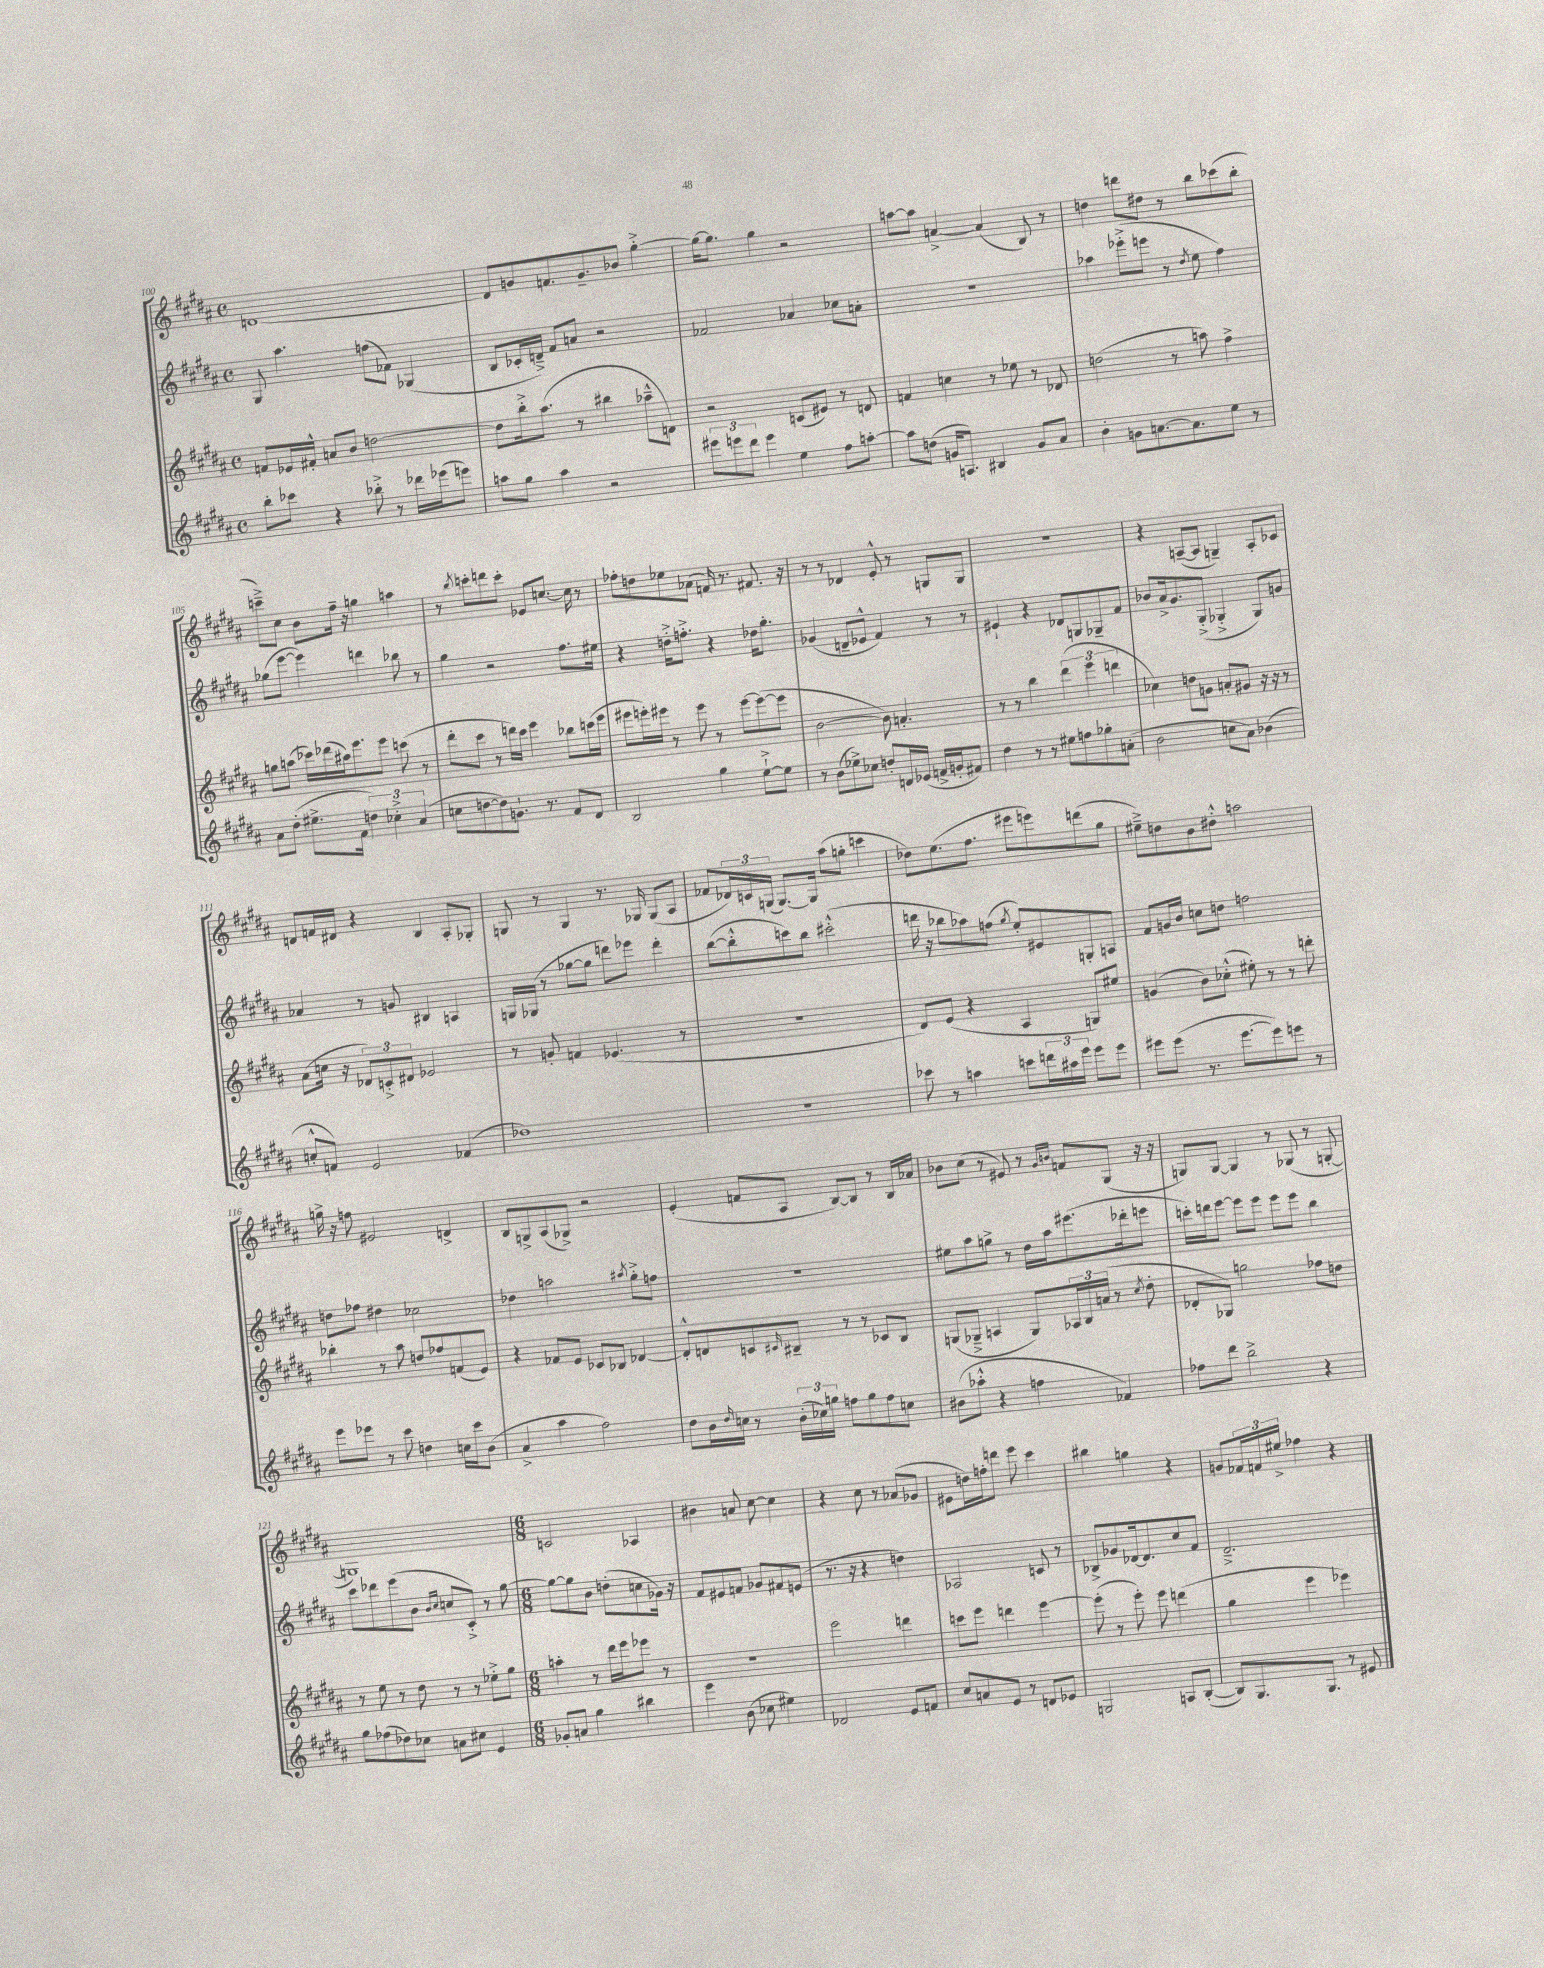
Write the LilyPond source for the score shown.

<<
\new StaffGroup <<
\new Staff = "s0" {
    \clef treble \key b \major \defaultTimeSignature \time 4/4
    d'1~ |
    d'8 g'8 f'8. g'8.-- bes'8 gis''4~-.-> |
    gis''16~ gis''8. gis''4 r2 |
    a''8~ a''8 a'4~-> a'4( b8) r8 |
    d''4 d'''8 dis''8 r8 b''8 ces'''8( b''8-. |
    c'''8--->) cis''8 b'8 fis''16-- r16 g''4 a''4 |
    r8 \acciaccatura { b''8 } c'''8-. d'''8 c'''8-. ees'8 c''8.~ c''16 r8 |
    fes''8-. d''8 ees''8 aes'8( f'16) r8. fis'8. r16 |
    r8 r8 des'4 e'8-.-^ r8 g8 g8 |
    R1 |
    r4 a8~--( a8 g4--) a8-. ces'8 |
    d'8 f'16 dis'16 r4 b4 ais8-. ges8-. |
    g8 r8 g4 r8. ges16 ges8( ais8 |
    fes'8 \tuplet 3/2 { des'16) c'16 g16( } g8.~) g16 ais''8( g''8-. c'''4 |
    des''8) e''8.( fis''8. eis'''8 e'''8) d'''8( gis''8 |
    eis''8--->) d''8 b'8 dis''8-.-^ a''2 |
    g''16-> r16 f''8 eis'2 d'4-> |
    b8 g8-> ais8( ges8->) r2 |
    e'4-.( f'8 ais8 b8~) b8 r8 b16 aes'16 |
    bes'8 cis''8( r8 eis'8) r8 \grace { gis'16 b'16 } f'8 gis8( r16 r16 |
    g8) g8~ g4 r8 ges8( r8 g8~-. |
    g1) |
    \numericTimeSignature \time 6/8 c'2 aes4 |
    bis'4 a'8 cis''8~ cis''4 |
    r4 cis''8 r8 aes'8( ges'8 |
    eis'8 d''16) f''16-. d'''8 e'''8 cis'''4 |
    bis''4 g''4 r4 |
    g'8 \tuplet 3/2 { fes'16 f'16 eis''16-> } fes''4 r4 \bar "|." |
}
\new Staff = "s1" {
    \clef treble \key b \major \defaultTimeSignature \time 4/4
    gis8 ais''4. f''8( fes'8) ges4( |
    b8 ces'16-. d'16--->) fis'8 a'8 r2 |
    fes'2 aes'4 ces''8 a'8-. |
    R1 |
    aes''4 ees'''8-.->( e'''8 r8 \acciaccatura { dis''8 } e''8 fis''4) |
    ges''8( e'''8~ e'''4) d'''4 bes''8 r8 |
    gis''4 r2 fis''8. eis''16 |
    r4 d''16-.-> f''8.-.-> r4 des''16 gis''8.-. |
    ges'4( d'8-- ees'8-^ fis'4) r8 r8 |
    eis'4-! r4 des'8 g8 ges8-- fis'8 |
    bes'8 ais'16-> gis'8. gis8-.->( ges4-.-> ges8) g'8 |
    aes'4 r8 g'8 bis4 a4 |
    g16 ges16( r8 ges''8~ ges''8 d'''8) ees'''8 d'''4-. |
    b''8~( b''8-.-^ c'''8) b''8 cis'''2-.-^( |
    d'''16 r16 bes''8 aes''8) f''8( \acciaccatura { gis''8 } e''8-.) eis'8 g8-. a8 |
    fis'8 g'16 b'16 c''8 d''8 f''2 |
    d''8 fes''8 dis''4 ces''2 |
    des''4 a''2 \acciaccatura { ais''8 } gis''8-.-> f''8 |
    r1 |
    eis''8 ais''8 g''8-> r8 dis''16 ais''16 eis'''8.( des'''16-. e'''8 |
    c'''16-.) d'''16 e'''8~ e'''8 e'''8 e'''8 e'''8 b''4 |
    cis'''8 des'''8 e'''8( b'8 \grace { b'16 cis''16 } c''8 cis'8-.->) r8 gis''8~ |
    \numericTimeSignature \time 6/8 gis''8~ gis''8 b'8 d''8-.( c''8 ges'16) r16 |
    fis'8 eis'8 f'8 ges'8 fis'8 e'8( |
    r8. r16 r4 d''4) |
    aes2 c'8 r8 |
    bes8-> ges'8 des'16~ des'8. cis''8 fis'8 |
    dis'2.---> \bar "|." |
}
\new Staff = "s2" {
    \clef treble \key b \major \defaultTimeSignature \time 4/4
    f'8 ees'16 fis'16-.-^ a'8 b'8 d''2~ |
    d''8 b''16-.-> ais''8.( r8 bis''4 aes''8---^ d'8) |
    r2 c'8( eis'8) r8 d'8 |
    f'4 c''4 r8 ees''8 r8 des'8 |
    d''2( r8 a''8) fis''4-> |
    g''8 a''8( ces'''16) des'''16( ais''16) e'''8. e'''8 c'''8( r8 |
    dis'''8-. cis'''8 r8 d'''16) cis'''16 e'''4 bes''8 c'''16( e'''16 |
    eis'''8 e'''16-.) eis'''16 r8 eis'''8 r8 eis'''8~ eis'''8~( eis'''8 |
    b'2~ b'8) a'4.-. |
    r8 r8 b''4 \tuplet 3/2 { dis'''4( e'''4 d'''4 } |
    ces''4) d''8 g'8 a'8-. gis'8 r16 r16 r8 |
    ais'8( c''16 r16 \tuplet 3/2 { des'8) c'8-.-> dis'8 } ees'2 |
    r8 g'8-. f'4 ees'4.( r8 |
    R1 |
    dis'8) e'8( r4 ais4 g8) eis''8 |
    g'4( b'8) ces''8-.-^( eis''8-.) r8 r8 d'''8-. |
    bes''4-. r8 ais''8 d''8 fes''8 f'8( e'8) |
    r4 fes'8 e'8 ces'8 bes8 des'4~ |
    des'8-.-^ d'8 c'8 \grace { cis'16 } bis8-- r8 r8 ces'8 bis8 |
    g8( ges8---> a4 ges8) \tuplet 3/2 { aes16 b16 a'16( } r8 \acciaccatura { cis''8 } dis''8-. |
    des'8-. ges8) g''2 fes''8 d''8 |
    r8 e''8 r8 dis''8 r8 r8 ees''8-.-> gis''8 |
    \numericTimeSignature \time 6/8 a''4-. r8 dis'''16 e'''16 ees'''8 r8 |
    R2. |
    e'''2 d'''4 |
    c'''8 e'''8 d'''4 e'''4~ |
    e'''8-.( r8 e'''8-.) e'''8 d'''4( |
    gis''4 e'''4 ees'''4) \bar "|." |
}
\new Staff = "s3" {
    \clef treble \key b \major \defaultTimeSignature \time 4/4
    b''8-. ces'''8 r4 bes''8-.-> r8 des'''16 ees'''16( e'''8) |
    a''8 gis''8 a''4 r2 |
    \tuplet 3/2 { eis'''8 e'''8 dis'''8 } e'''4 e''4 fis''8 a''8~-. |
    a''8 d''8( g'16 a8.) bis4 g'8 ais'8 |
    b'4-. g'8 a'8.~ a'8. e''8 r8 |
    ais'8 dis''8-.( eis''8.-> fis'16 \tuplet 3/2 { d''4) ces''4-.-> ais'4( } |
    c''8 d''8~ d''8) g'8.-! r8. fis'8 dis'8 |
    b2 gis''4 e''8~-!-> e''8 |
    r8 b'8( ees''8->) ces''8 d''8-. d'16 ees'16( f'16-> g'16-. fis'8) |
    dis''4 r8 r8 eis''8 f''8 ges''8-. a'8-.( |
    b'2 c''8 ais'8) bes'4( |
    c''8-.-^ f'8) e'2 fes'4( |
    des''1) |
    r1 |
    ces'''8 r8 a''4 c'''8 \tuplet 3/2 { d'''16 ais''16 e'''16 } e'''8 e'''8 |
    eis'''8 eis'''8( r8. eis'''8.~ eis'''8) e'''8 r8 |
    e'''8 ees'''8 r8 cis'''8 d''4 c''16 cis'''16 b'8( |
    ais'4-> ais''4 fis''2) |
    dis''8 b'16 \grace { dis''16 } c''16 r8 \tuplet 3/2 { b'16-.( ces''16) g''16 } f''8 g''8 f''8 c''8 |
    bis'8( aes''8-.-^ r4 f''4 fes'4) |
    fes''8 dis'''8 b''2-> r4 |
    gis''8 fes''8( des''8) ces''8 a'8 cis''8 e'4 |
    \numericTimeSignature \time 6/8 ges'8-. a'8 gis''4 bis''4 |
    e'''4 b'8( ces''8 eis''4) |
    des'2 e'8 f'8 |
    cis''8 a'8 e'8 r8 d'8 ees'8 |
    g2 a8 b8~-.( |
    b8) gis8. gis8. r8 eis'8 \bar "|." |
}
>>
>>
\layout { \context { \Score currentBarNumber = #100 } }
